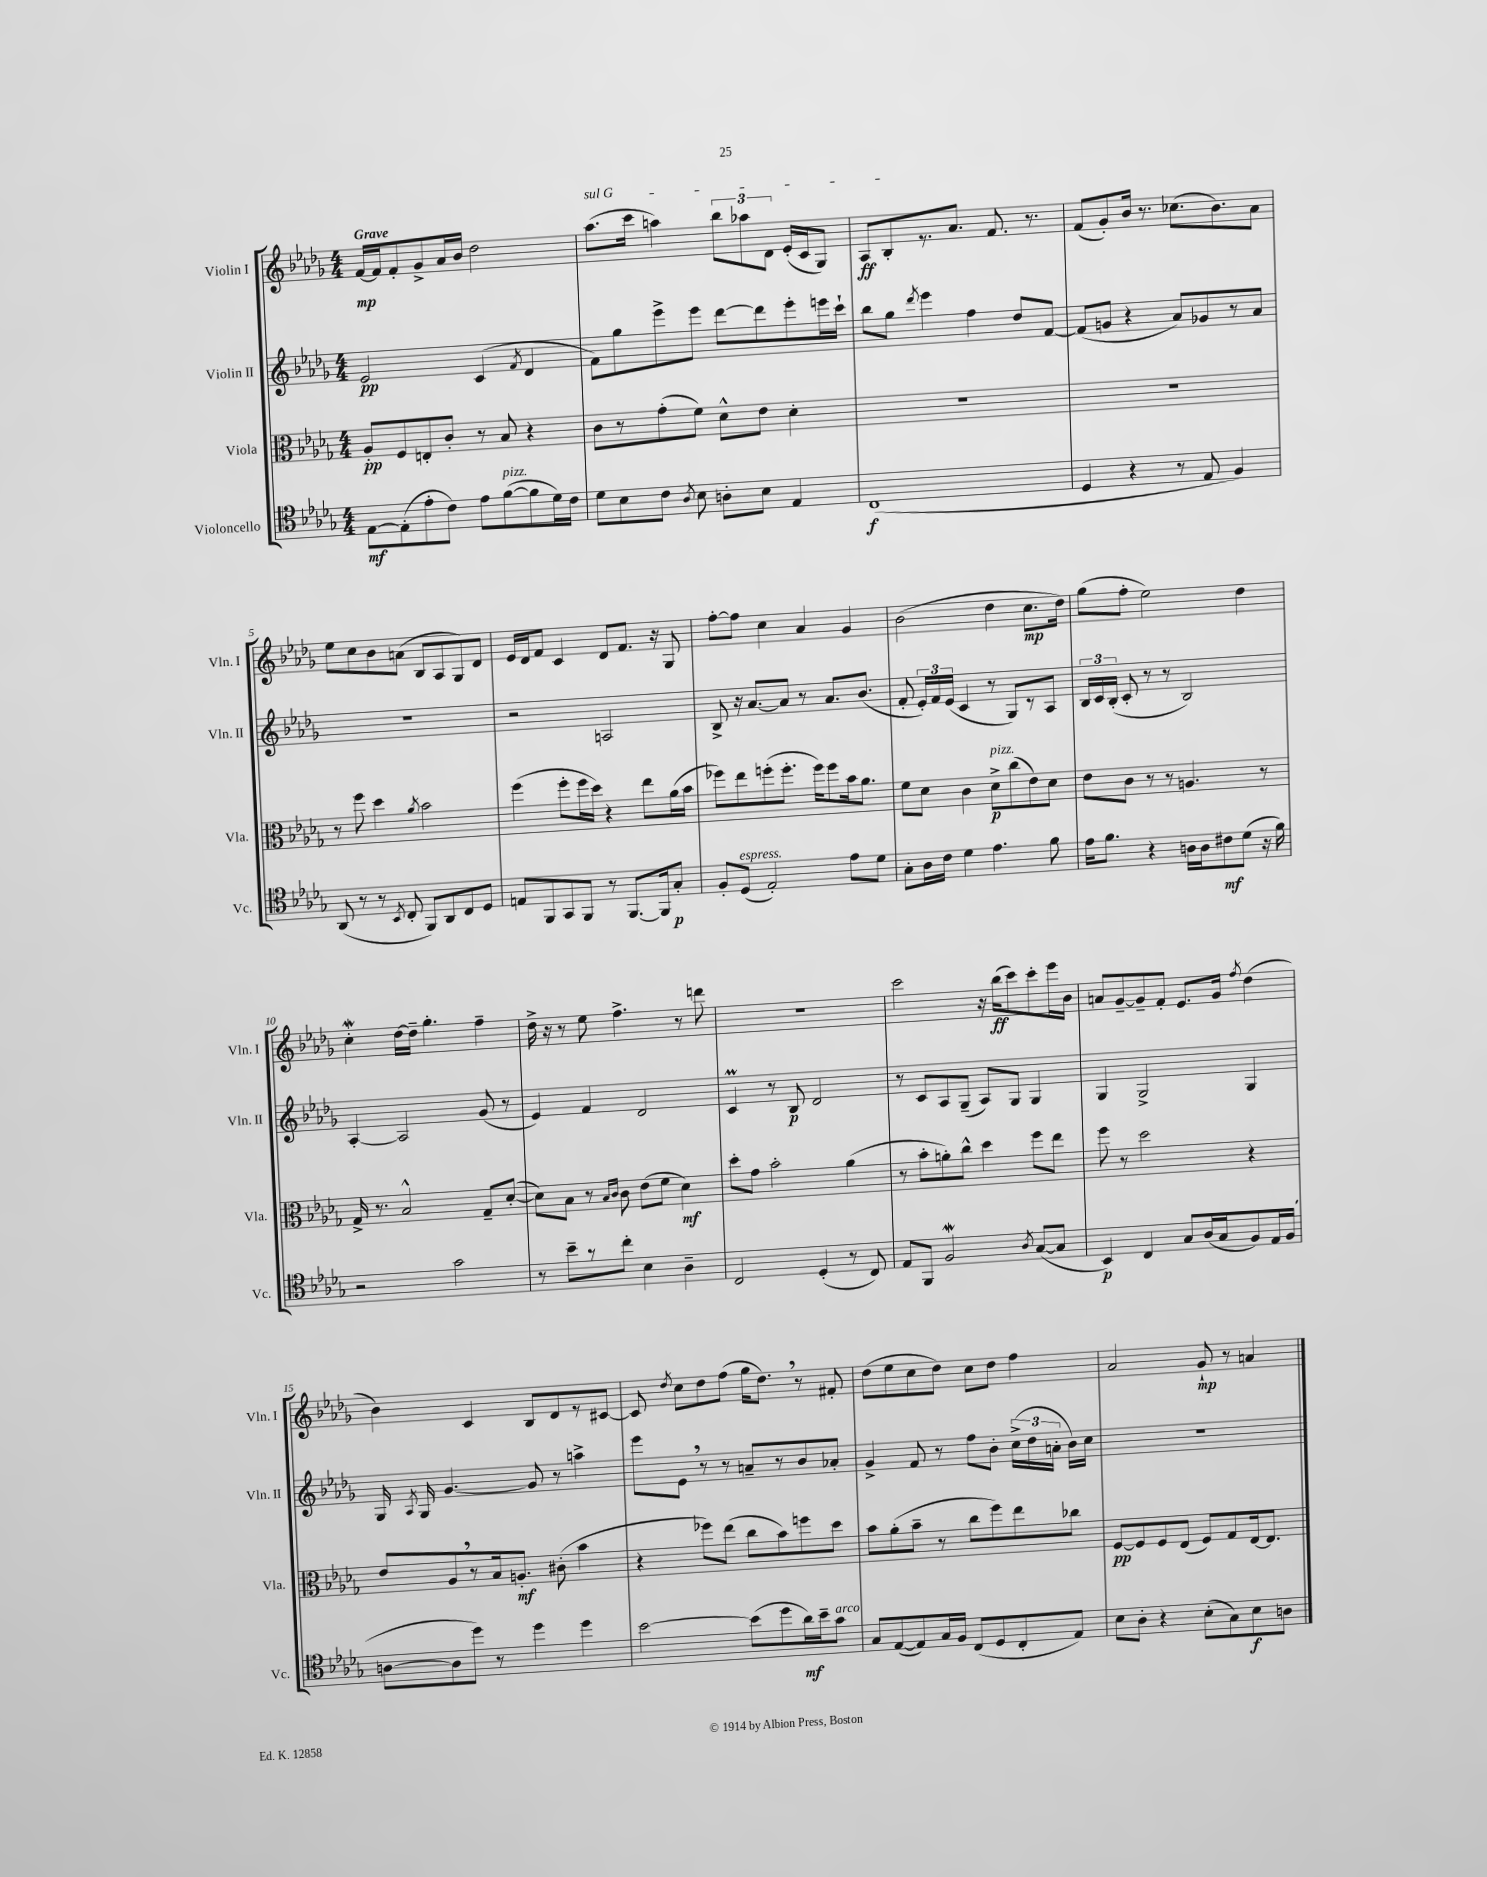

**kern	**kern	**kern	**kern
*staff4	*staff3	*staff2	*staff1
*clefC4	*clefC3	*clefG2	*clefG2
*k[b-e-a-d-g-]	*k[b-e-a-d-g-]	*k[b-e-a-d-g-]	*k[b-e-a-d-g-]
*M4/4	*M4/4	*M4/4	*M4/4
[8E-	8A-'	2e-	[16f
.	.	.	16f]
(8E-']	8F	.	8f'
8e-'	8E'	.	8g-^
8c)	8c'	.	16a-
.	.	.	16b-
8e-	8r	(4c	2dd-
([8f	8B-	.	.
.	.	8qf	.
8f]	4r	4d-	.
16d-)	.	.	.
16c	.	.	.
=	=	=	=
8d-	8c	8f)	(8.aa-
8B-	8r	8gg-	.
.	.	.	16ccc
8c	(8g-'	8eee-^	4aa)
8qA-	.	.	.
8B-	8f)	8eee-	.
8A'	8d-^^	[8ddd-	12bb-
.	.	.	12aa-
8B-	8e-	8ddd-]	.
.	.	.	12d-
4E-	4d-'	8eee-'	(16e-'
.	.	.	16c
.	.	16eee	8G-)
.	.	16ccc`	.
=	=	=	=
(1C	1r	8bb-	8A-
.	.	8gg-	8B-'
.	.	8qddd-	.
.	.	4eee-	8.r
.	.	.	8.a-
.	.	4ff	.
.	.	.	8.f
.	.	8dd-	.
.	.	.	8.r
.	.	[8f	.
=	=	=	=
4D-	1r	(8f]	(8f
.	.	8g	8g-')
4r	.	4r	16b-
.	.	.	8.r
8r	.	8a-)	(8.cc-
8E-	.	8g-	.
.	.	.	8.b-)
4F)	.	8r	.
.	.	8a-	8a-
=	=	=	=
(8AA-	8r	1r	8ee-
8r	8ff	.	8cc
8r	4dd-	.	8b-
8qBB-	.	.	.
8C'	.	.	(8a
.	8qa-	.	.
8FF)	2b-	.	8B-
8AA-	.	.	8A-
8C	.	.	8G-)
8D-	.	.	8d-
=	=	=	=
8E	(4ff	2r	16e-
.	.	.	16d-
8FF	.	.	8f
8GG-	8ff'	.	4c
8FF	16ff	.	.
.	16dd-)	.	.
8r	4r	2A	8d-
[8.FF	.	.	8.f
.	8ee-	.	.
16FF]	.	.	16r
8G-'	(16a-	.	8G-
.	16b-	.	.
=	=	=	=
8F'	8ff-)	8B-^	[8ff'
(8D-	8ee-	16r	8ff]
.	.	[8.a-	.
2E-')	(8ff'	.	4cc
.	8.ff'	8a-]	.
.	.	8r	4a-
.	16ff)	.	.
.	8ff	8.a-	.
8e-	16b-	.	4g-
.	8.a-	(8.b-	.
8d-	.	.	.
=	=	=	=
8G-'	8f	8f'	(2b-
16A-	8d-	24e-')	.
.	.	24f	.
16c	.	.	.
.	.	(24e-	.
4d-	4c	4c	.
4.e-	8d-^	8r	4dd-
.	(8cc	8G-)	.
.	8e-)	8r	8.cc
8f	8d-	8A-	.
.	.	.	16dd-)
=	=	=	=
16e-	8e-	24B-	(8gg-
.	.	24c	.
8.f	.	.	.
.	.	(24B-'	.
.	8c	8c'	8ff'
4r	8r	8r	2ee-)
.	8r	8r	.
16A	4.A	2B-)	.
16A	.	.	.
8c#	.	.	.
(8d-	.	.	4dd-
16r	8r	.	.
16f)	.	.	.
=	=	=	=
2r	16G-^	[4A-'	4cc'
.	8.r	.	.
.	2B-^^	2A-]	[16dd-
.	.	.	16dd-~]
.	.	.	4.gg-'
2g-	.	.	.
.	8G-~	(8g-	4ff~
.	([8d-'	8r	.
=	=	=	=
8r	8d-])	4e-)	16dd-^
.	.	.	16r
8b-~	8B-	.	8r
8r	8r	4f	8ee-
.	16qqB-	.	.
.	16qqc	.	.
8cc'	8c	.	4.ff^
4B-	(8e-	2d-	.
.	8f	.	.
4A-~	4d-)	.	8r
.	.	.	8ddd
=	=	=	=
2C	8dd-'	4c	1r
.	8g-	.	.
.	2b-'	8r	.
.	.	8B-	.
(4D-'	.	2d-	.
8r	(4a-	.	.
8C)	.	.	.
=	=	=	=
8E-	8r	8r	2ccc
8FF	8b-'	8c	.
2F	8a')	8A-	.
.	8cc^^	(8G-~	.
.	4dd-	8A-)	16r
.	.	.	(16bb-
.	.	8G-	8ccc)
8qA-	.	.	.
([8G-	8ff	4G-	8ccc'
8G-]	8ee-	.	16eee-
.	.	.	16b-
=	=	=	=
4BB-)	8ff	4G-	8a
.	8r	.	[8g-~
4C	2dd-	2G-^	8g-~]
.	.	.	8f'
8G-	.	.	8.e-
(16A-	.	.	.
16G-	.	.	16g-
.	.	.	8qff
8F)	4r	4G-	(4dd-
16E-	.	.	.
(16F	.	.	.
=	=	=	=
[8A	8e-	16G-	4b-)
.	.	8qA-	.
.	.	16G-	.
8A]	8A-	[4.g-	.
8dd-)	8r	.	4c
8r	16B-	.	.
.	8.A'	.	.
4dd-	.	8g-]	8B-
.	(8c#'	8r	8d-
4dd-	4b-	4aa^	8r
.	.	.	[8c#
=	=	=	=
[2b-	4r	8eee-	8c#]
.	.	.	8qdd-
.	.	8e-	8cc
.	8ff-)	8r	8dd-
.	(8ee-	8r	(8ff
(8b-]	8cc	8a~	16gg-
.	.	.	8.dd-)
8dd-	8b-)	8r	.
16a-)	8ff	8b-	8r
16b-~	.	.	.
8g-	8dd-	8a-'	8f#'
=	=	=	=
8G-	8b-	4g-^	(8dd-
([8E-	(8a-'	.	8ee-
8E-])	8b-~	8f	8cc
16G-	8r	8r	8dd-)
16F	.	.	.
(8C	8cc	8ff	8cc
8D-	8ff)	8b-'	8dd-
8C'	8ee-	(24cc^	4ff
.	.	24dd-	.
.	.	24a'	.
8E-)	8cc-	16b-)	.
.	.	16cc	.
=	=	=	=
8B-	[8F	1r	2a-
8A-'	8F]	.	.
4r	8F	.	.
.	(8E-	.	.
(8B-'	8F)	.	8g-`
8G-)	8G-	.	8r
8B-	[16E-	.	4a
.	8.E-]	.	.
8A	.	.	.
==	==	==	==
*-	*-	*-	*-
